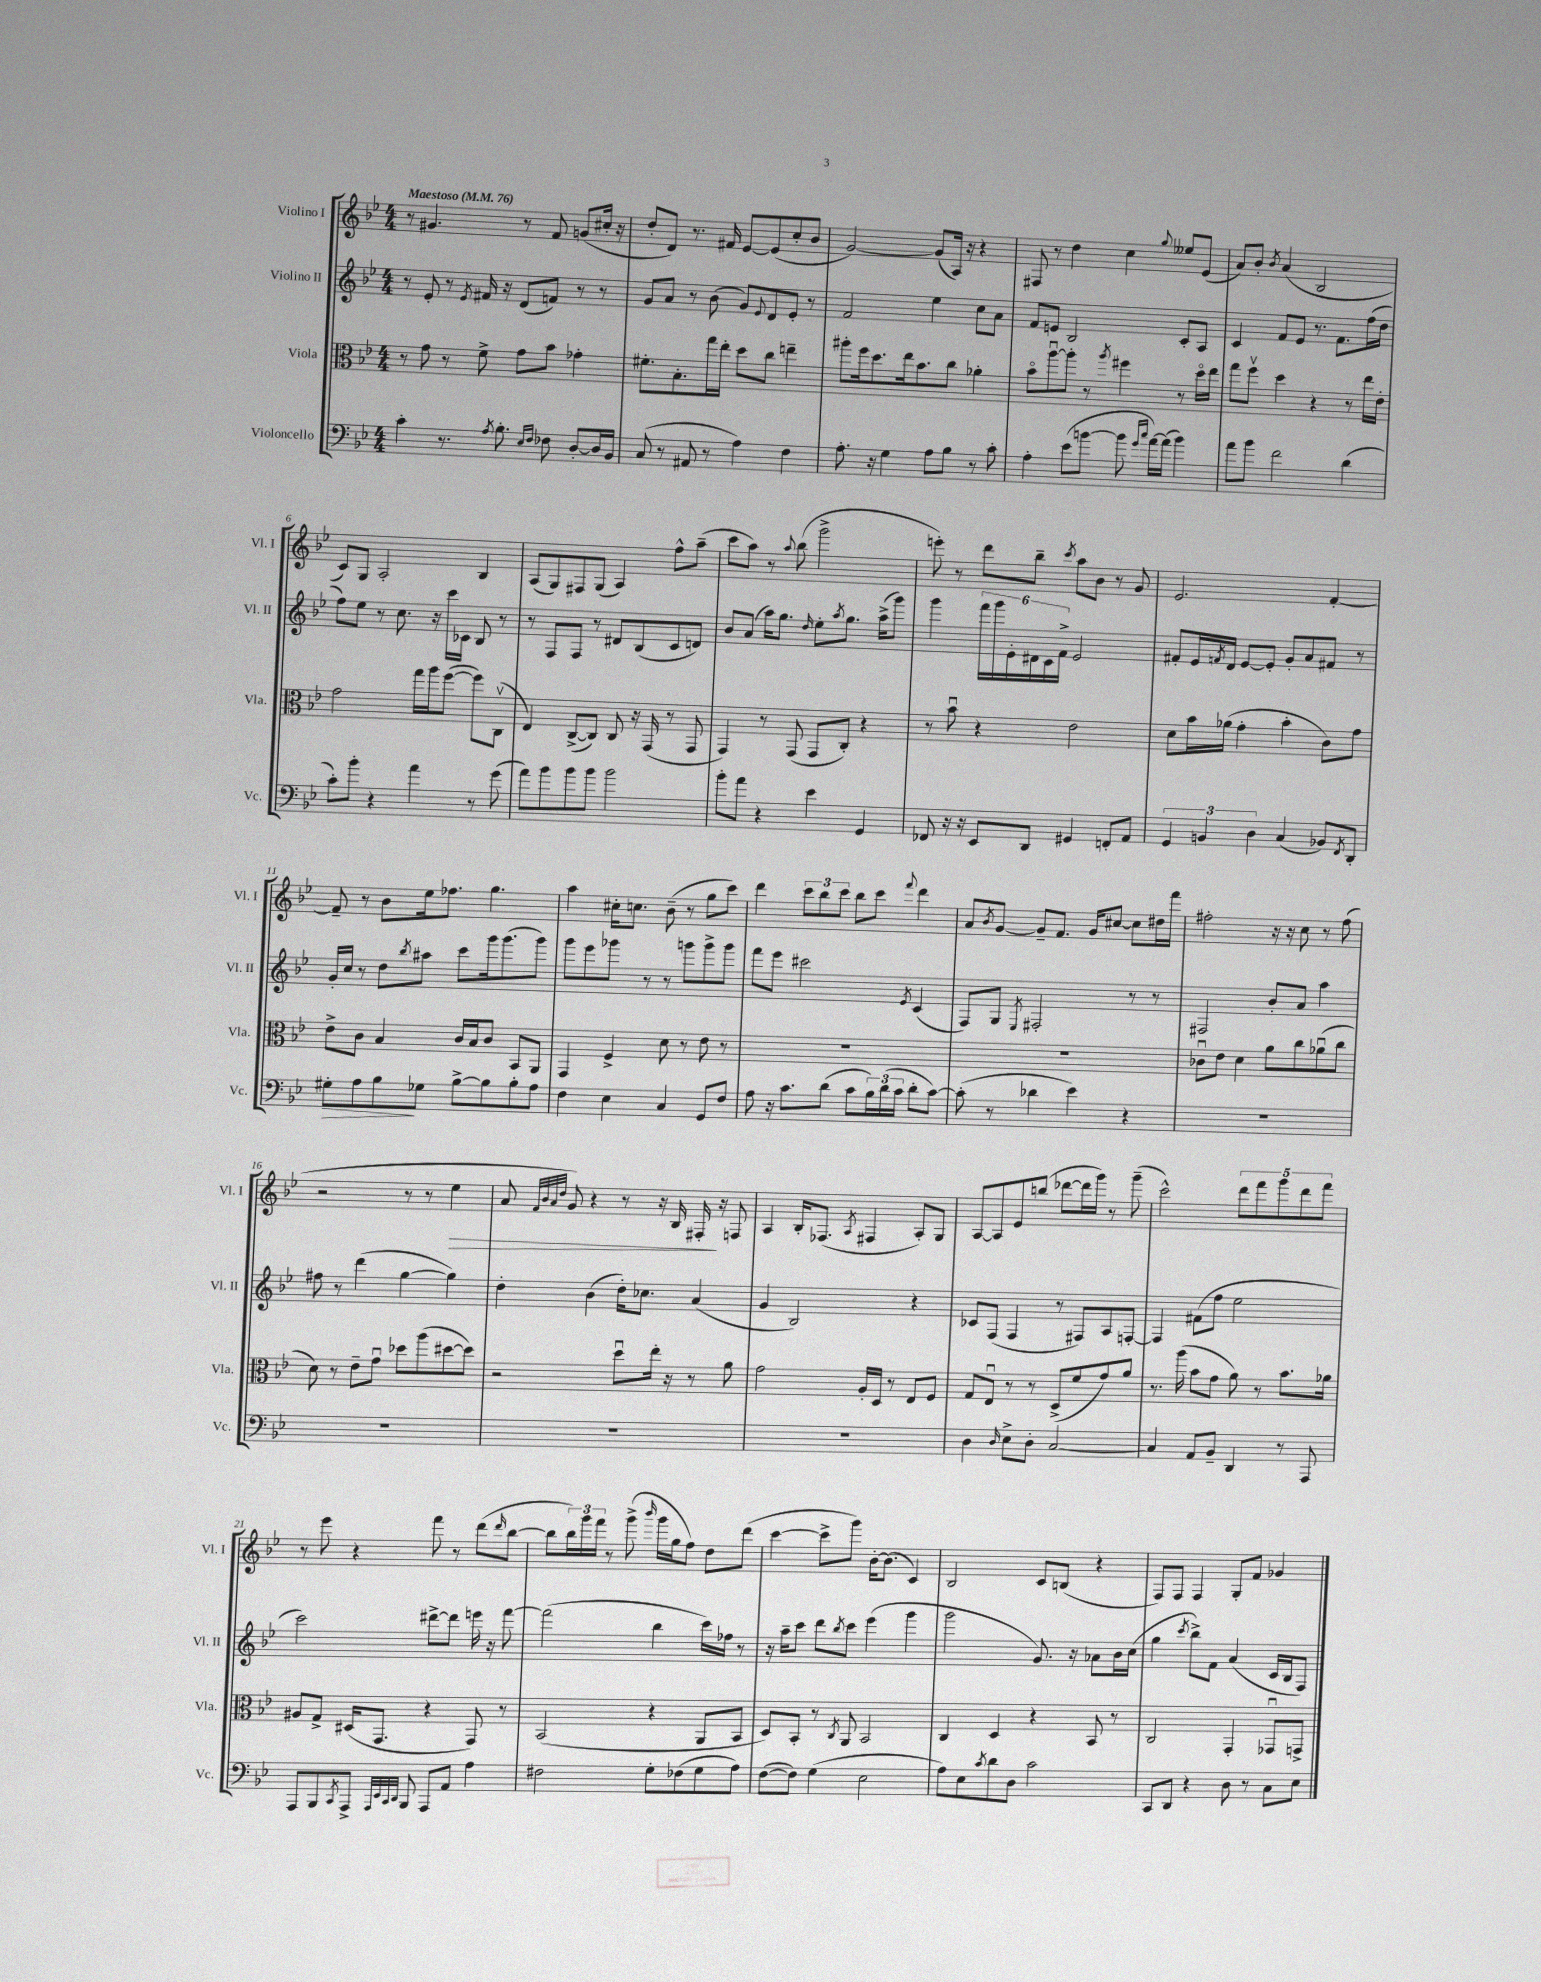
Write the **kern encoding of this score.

**kern	**kern	**kern	**kern
*staff4	*staff3	*staff2	*staff1
*clefF4	*clefC3	*clefG2	*clefG2
*k[b-e-]	*k[b-e-]	*k[b-e-]	*k[b-e-]
*M4/4	*M4/4	*M4/4	*M4/4
*MM76	*MM76	*MM76	*MM76
4c'	8r	8r	8r
.	8g	8e-'	4.g#
8.r	8r	8r	.
.	.	8qe-	.
.	8f^	16f#	.
8qA	.	.	.
8.B-'	.	16r	.
.	8g	(8d	8r
16qqE-	.	.	.
16qqF	.	.	.
8F-	8b-	8f)	8f
[8D'	4g-'	8r	(8g
16D]	.	8r	16cc#'
16BB-	.	.	16r
=	=	=	=
(8C	8.f#'	8g	8dd'
8r	.	8a	8d)
.	8.B-'	.	.
8AA#	.	8r	8.r
8r	16gg	(8b-	.
.	16ee-'	.	16f#
4A)	8dd	8g)	[8e-
.	.	8qqe-	.
.	8cc	8d	(8e-]
4F	4ee~	8e-'	8cc'
.	.	8r	8b-
=	=	=	=
8.A'	8aa#'	2f	[2g)
.	16ff	.	.
16r	8.dd	.	.
4G	.	.	.
.	16ee-	.	.
.	8.b-	.	.
8A	.	4ee-	(8g]
8B-	8cc	.	16A)
.	.	.	16r
8r	4a-'	8cc	4r
8c'	.	8a	.
=	=	=	=
4A'	8b-o	8f	8F#
.	[8aau	8e	8r
(8e-	8aa']	2B-	4dd
[8b	8r	.	.
.	8qaa	.	.
8b]	4ff#	.	4cc
16qqg	.	.	.
16qqcc	.	.	.
[16a)	.	.	.
(16a]	.	.	.
.	.	.	8qqgg
4b)	8r	8c'	8ee--
.	16ddo	8A	(8e-
.	16ee-	.	.
=	=	=	=
8a	8gg	4c	8a)
8b-	8ffv	.	8b-'
.	.	.	8qb-
2f	4dd	8f	(4a
.	.	8e-	.
.	4r	8.r	2B-
.	.	8.f	.
(4d	8r	.	.
.	16ee-	(16ff	.
.	16e-'	16dd	.
=	=	=	=
8c')	2g	8ff)	8c)
8b-'	.	8ee-	8G
4r	.	8r	2A'
.	.	8.cc	.
4a	16gg	.	.
.	16aa	16r	.
.	([8ff	16ccc	.
.	.	16c-	.
8r	8ff])	8B-	4B-
(8g	(8Cv	8r	.
=	=	=	=
8a)	4E-)	8r	(8A
8b-	.	8F	8G)
8b-	([8C^	8F	8F#
8b-	8C])	8r	(8G
2b-	8C	8d#	4A)
.	16r	(8B-	.
.	(16GG	.	.
.	8r	8c	8ff^^
.	8GG	8d)	(8aa~
=	=	=	=
8b-'	4GG)	8b-	8ccc
8a	.	(8a	8aa)
4r	8r	16aa)	8r
.	.	8.gg	.
.	.	.	8qqaa
.	(8GG	.	(8bb-
.	.	16qqdd	.
4e-	8GG	8ee-'	2ggg^
.	.	8qaa	.
.	8C')	8.gg	.
4GG	4r	.	.
.	.	(16aa^	.
.	.	8ggg)	.
=	=	=	=
8FF-	8r	4ggg	8eee')
16r	8b-u	.	8r
16r	.	.	.
8EE-	4r	24fff	8ddd
.	.	24ggg	.
.	.	24e-'	.
8DD	.	24d#	8bb-~
.	.	24c	.
.	.	24f^	.
.	.	.	8qccc
4GG#	2e-	2e-	8aa
.	.	.	8b-
8FF'	.	.	8r
8AA	.	.	8g
=	=	=	=
6GG	8d	8f#'	2.e-
.	16b-	16e-	.
6BB	.	.	.
.	.	8qf	.
.	(16a-	16d	.
.	4g'	[8e-	.
6D	.	.	.
.	.	8e-']	.
(4C	4b-'	8g'	.
.	.	8a	.
8BB-)	8c)	8f#	[4f'
8qFF	.	.	.
8DD'	8g	8r	.
=	=	=	=
8G#'	8e-^	16g'	8f~]
.	.	16cc	.
8A	8c	8r	8r
8B-	4B-	8dd	8b-
.	.	8qbb-	.
8G-	.	8aa#	16ee-
.	.	.	8.ff-
[8B-^	16c	8ccc	.
.	16B-	.	.
8B-]	8c	16ggg	4.gg
.	.	(8.ggg	.
8B-'	8BB-	.	.
8A	8AA	8ggg)	.
=	=	=	=
4F	4GG	8ggg	4aa
.	.	8eee-	.
4E-	4F^	8ggg-	16cc#'
.	.	.	8.cc
.	.	8r	.
4C	8d	8r	(8b-~
.	8r	8ggg	8r
8GG	8e-	8ggg^	8gg
8F	8r	8ggg	8ccc)
=	=	=	=
8A	1r	8fff	4ddd
16r	.	8eee-	.
8.c	.	.	.
.	.	2ccc#	12ccc
.	.	.	12bb-
(8d	.	.	.
.	.	.	12ccc
8c	.	.	8bb-
24B-)	.	.	8ccc
(24d	.	.	.
24c	.	.	.
.	.	8qe-	8qqfff
8d'	.	(4c	4ddd
[8c)	.	.	.
=	=	=	=
(8c']	1r	8F)	8a
.	.	.	8qb-
8r	.	8G	[8g
.	.	8qE-	.
4d-	.	2F#'	8g~]
.	.	.	8.f
4e-)	.	.	.
.	.	.	16g
.	.	.	[8cc#
4r	.	8r	8cc#]
.	.	8r	16dd#
.	.	.	16fff
=	=	=	=
1r	8c-u	2F#	2ff#'
.	8e-	.	.
.	4d	.	.
.	8a	8b-'	16r
.	.	.	16r
.	8cc	8a	8cc
.	(8a-u	4aa	8r
.	8cc	.	(8ff#
=	=	=	=
1r	8d)	8ff#	2r
.	8r	8r	.
.	8e-~	(4ddd	.
.	8gu	.	.
.	8dd-	[4gg	8r
.	(8aa	.	8r
.	[8dd#	4gg])	4ee-
.	8dd#])	.	.
=	=	=	=
1r	2r	4dd'	8a
.	.	.	32qqf
.	.	.	32qqb-
.	.	.	32qqa
.	.	.	32qqdd
.	.	.	8g)
.	.	(4b-	4r
.	8ddu	16dd')	8r
.	.	8.cc-	.
.	16ee-'	.	16r
.	16r	.	16B-
.	8r	(4a	16F#'
.	.	.	16r
.	8a	.	8F
=	=	=	=
1r	2g	4g	4A
.	.	2B-)	16B-'
.	.	.	(8.F-
.	.	.	8qA
.	16A'	.	4F#
.	16D	.	.
.	8r	.	.
.	8E-	4r	8A')
.	8F	.	8G
=	=	=	=
4D	8G	8c-	[8A
.	8E-u	(8F	8A]
16qqD	.	.	.
8E-^	8r	4F	8e-
8D'	8r	.	(8bb
[2C	(8D^	8r	[8ddd-
.	8f	8F#)	16ddd-]
.	.	.	16ggg)
.	8g)	8A	8r
.	8a	[8F'	(8ggg~
=	=	=	=
4C]	8.r	4F]	2ccc^^)
.	(16aa	.	.
8AA	8b-	(8f#	.
8BB-~	8g	8ff	.
4DD	8a)	2ee-	10ddd
.	.	.	10fff
.	8r	.	.
.	.	.	10ggg
8r	8.b-	.	.
.	.	.	10ddd
8AAA	.	.	.
.	.	.	10fff
.	16a-	.	.
=	=	=	=
8AAA	8A#	2ccc)	8r
8BBB-	8G^	.	8eee-
8qCC	.	.	.
8AAA^	(16D#	.	4r
.	8.GG	.	.
32qqAAA	.	.	.
32qqEE-	.	.	.
32qqCC	.	.	.
32qqDD	.	.	.
8BBB-	.	.	.
8AAA	4r	[8ddd#^	8fff
8AA	.	8ddd#]	8r
4A	8GG)	16eee	(8ddd
.	.	16r	.
.	.	.	16qqddd
.	8r	[8fff	[8bb-
=	=	=	=
2F#	(2BB-	(2fff]	8bb-]
.	.	.	24bb-)
.	.	.	24ggg
.	.	.	24fff
.	.	.	8r
.	.	.	(8ggg^
.	.	.	16qqbbb-
8G'	4r	4bb-	16ggg
.	.	.	16gg
(8F-	.	.	8ff)
8G	8AA	16ccc)	8dd
.	.	16ff-	.
8A)	8BB-	8r	(8ddd
=	=	=	=
([8F	8D)	16r	[4ccc
.	.	16aa~	.
8F])	8BB-'	8ccc	.
(4G	8r	8ddd	8ccc^]
.	8qC	8qbb-	.
.	8AA	8ccc	8ggg)
2E-	2BB-	(4eee-	[16b-'
.	.	.	(8.b-]
.	.	4ggg	4c)
=	=	=	=
8A)	4C	2ggg	2B-
8E-	.	.	.
8qc	.	.	.
8d	4D	.	.
8D	.	.	.
2c	4r	8.g)	8c
.	.	.	(8B
.	.	16r	.
.	8BB-	8a-	4r
.	8r	16b-	.
.	.	(16cc	.
=	=	=	=
8CC	2C	4gg	8F)
8DD	.	.	8F
.	.	8qccc	.
4r	.	8bb-^)	4F
.	.	8f	.
8D	4GG'	(4a	8G'
8r	.	.	8f
8C	8GG-u	16c	4g-
.	.	16B-	.
8E-	8GG^	8F)	.
==	==	==	==
*-	*-	*-	*-
